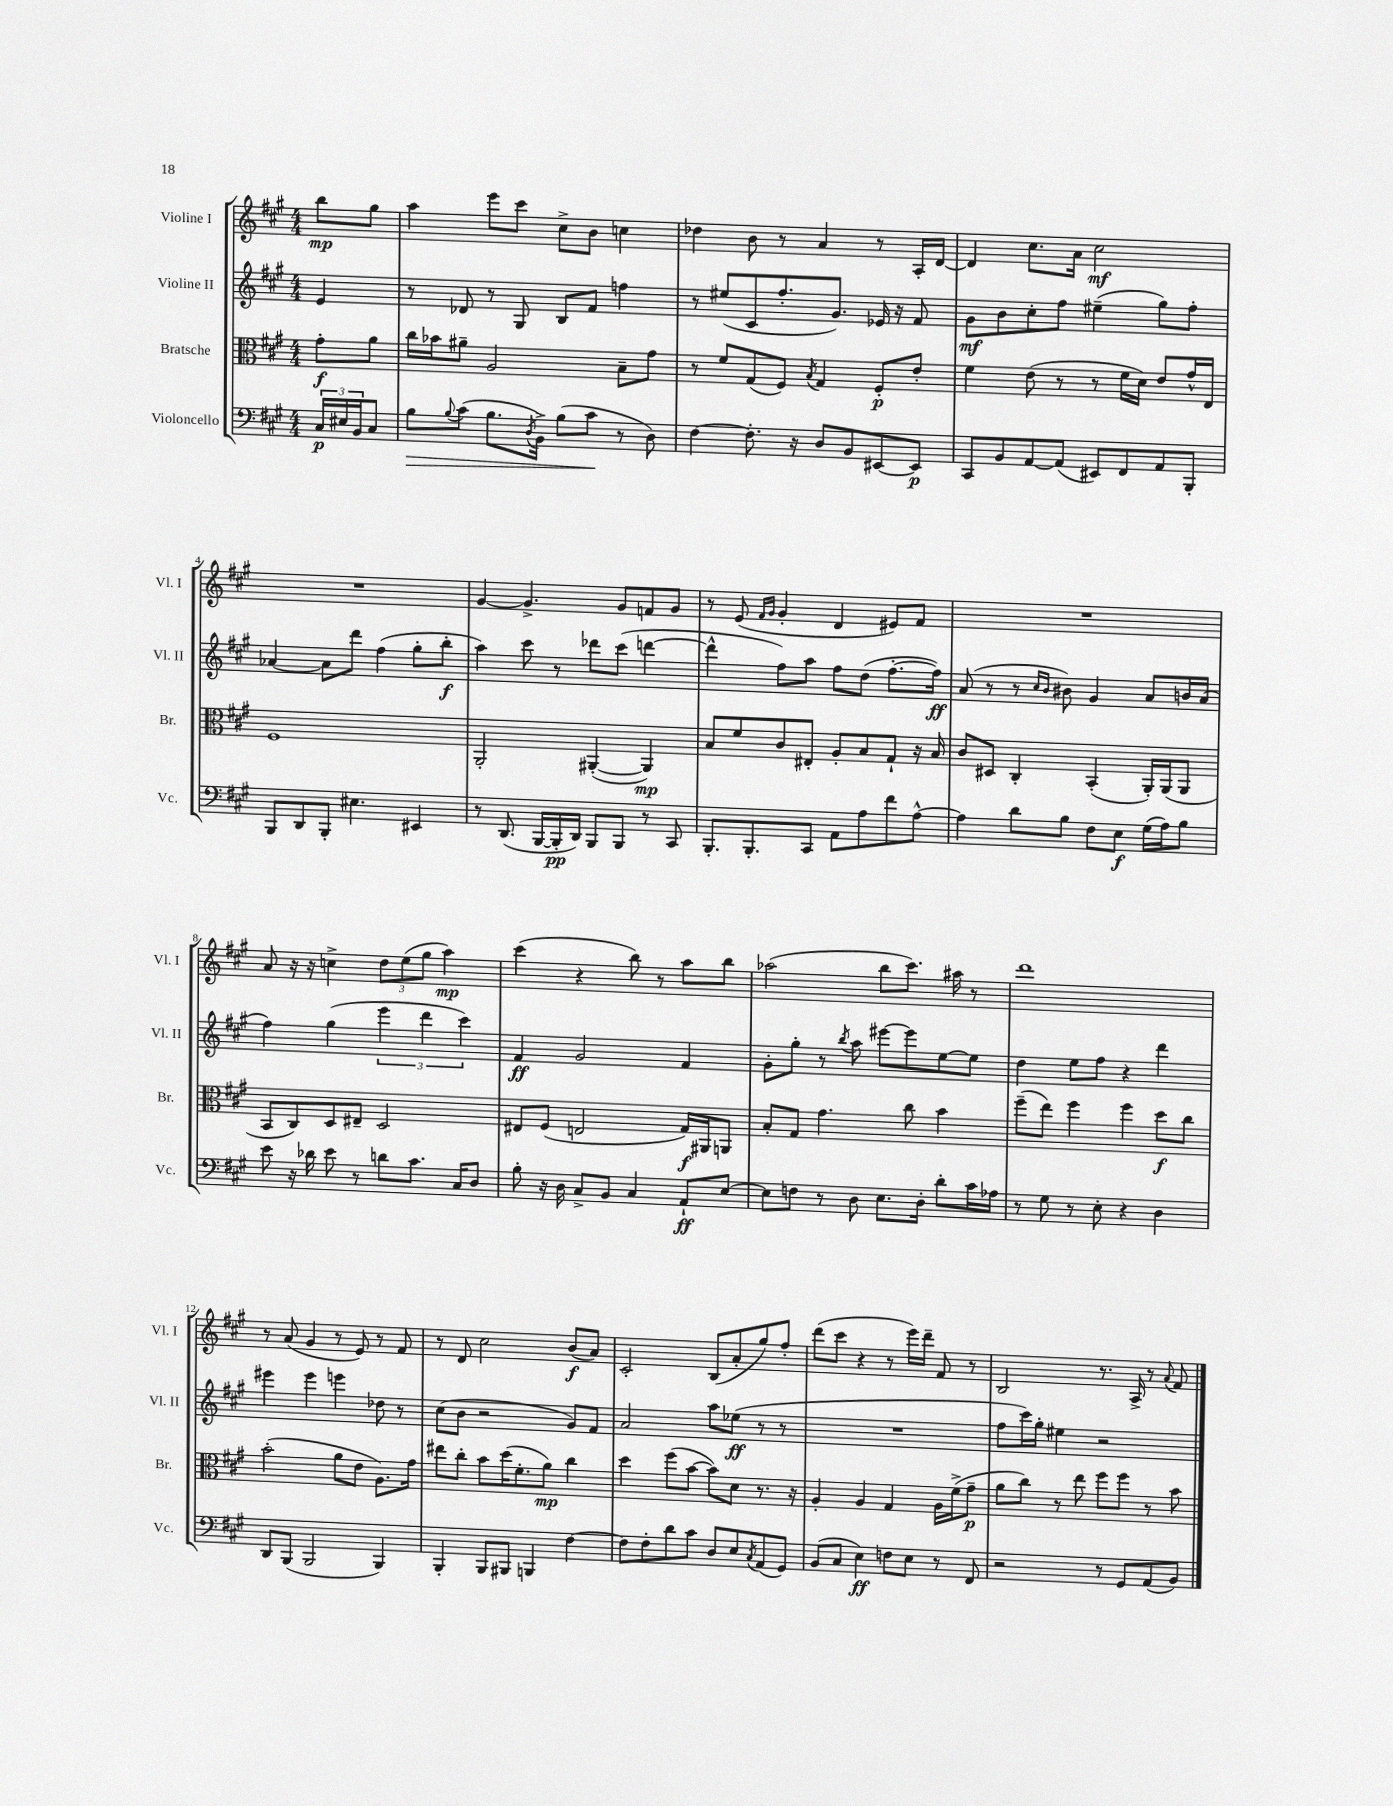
<<
\new StaffGroup <<
\new Staff = "s0" \with { instrumentName = "Violine I" shortInstrumentName = "Vl. I" } {
    \clef treble \key a \major \numericTimeSignature \time 4/4 \partial 4
    b''8\mp gis''8 |
    a''4 e'''8 cis'''8 cis''8-> b'8 c''4 |
    des''4 b'8 r8 a'4 r8 a16-. d'16~ |
    d'4 cis''8. a'16 cis''2\mf |
    R1 |
    gis'4~ gis'4.-> gis'8 f'8 gis'8 |
    r8 e'8( \grace { fis'16 gis'16 } gis'4-. d'4 eis'8) fis'8 |
    R1 |
    a'8 r16 r16 c''4-> \tuplet 3/2 { d''8 e''8( gis''8 } a''4\mp) |
    cis'''4( r4 b''8) r8 a''8 b''8 |
    aes''2( b''8 cis'''8.) ais''16 r8 |
    d'''1 |
    r8 a'8( gis'4 r8 e'8) r8 fis'8 |
    r8 d'8 cis''2 b'8\f( a'8) |
    cis'2-. b8( a'8-. gis''8) fis''8-. |
    d'''8( cis'''8 r4 r8 e'''16) d'''16-- fis'8 r8 |
    b2 r8. a16-> r8 \appoggiatura { a'8 } fis'8 \bar "|." |
}
\new Staff = "s1" \with { instrumentName = "Violine II" shortInstrumentName = "Vl. II" } {
    \clef treble \key a \major \numericTimeSignature \time 4/4 \partial 4
    e'4 |
    r8 des'8 r8 gis8 b8 fis'8 f''4 |
    r8 eis''8( cis'8 fis''8.-. gis'8.) ees'16 r16 fis'8 |
    gis'8\mf b'8 cis''8-. fis''8 eis''4--( gis''8) fis''8-. |
    aes'4~ aes'8 d'''8 fis''4( gis''8-. b''8-.\f |
    a''4) cis'''8 r8 des'''8 cis'''8( d'''4~ |
    d'''4-^ fis''8) a''8 fis''8 d''8( fis''8.~-. fis''16\ff) |
    a'8( r8 r8 \grace { cis''16 b'16 } bis'8) gis'4 a'8 b'16 a'16( |
    fis''4) gis''4( \tuplet 3/2 { e'''4 d'''4 cis'''4) } |
    fis'4\ff gis'2 fis'4 |
    gis'8-. gis''8-. r8 \acciaccatura { b''8 } a''8 eis'''8~ eis'''8 e''8~ e''8 |
    d''4 e''8 fis''8 r4 d'''4 |
    eis'''4 eis'''4 e'''4 des''8 r8 |
    cis''8( b'8 r2 gis'8) fis'8 |
    a'2 a''8 ees''8\ff( r8 r8 |
    R1 |
    fis''8 cis'''16) gis''16-. eis''4 r2 \bar "|." |
}
\new Staff = "s2" \with { instrumentName = "Bratsche" shortInstrumentName = "Br." } {
    \clef alto \key a \major \numericTimeSignature \time 4/4 \partial 4
    gis'8-.\f a'8 |
    cis''16 bes'16 ais'8-- a2 b8-- gis'8 |
    r8 fis'8 gis8( fis8) \acciaccatura { b8 } gis4 fis8-.\p e'8-. |
    fis'4 e'8( r8 r8 fis'16 d'16) e'8 gis'16-^ e16 |
    fis1 |
    a,2-. ais,4~-.( ais,4\mp) |
    b8 fis'8 cis'8 eis8-. a8-. b8 gis8-! r16 b16 |
    cis'8 dis8 cis4-. b,4-.( a,16-.) a,16( a,8 |
    b,8 cis8) d8 eis8-- d2 |
    eis8 fis8( e2 gis16\f) ais,16 a,8 |
    b8-. gis8 gis'4. cis''8 b'4 |
    fis''8--( e''8) fis''4 fis''4 d''8\f cis''8 |
    b'2-.( a'8 e'8 a8.) gis'16 |
    eis''8 cis''8-. b'8 d''16( fis'8.-. a'8\mp) cis''4 |
    d''4 fis''8( b'8~ b'8) d'8 r8. r16 |
    a4-. a4 gis4 a16 fis'16->( gis'8--\p |
    a'8 cis''8) r8 e''8 fis''8 fis''8 r8 b'8 \bar "|." |
}
\new Staff = "s3" \with { instrumentName = "Violoncello" shortInstrumentName = "Vc." } {
    \clef bass \key a \major \numericTimeSignature \time 4/4 \partial 4
    \tuplet 3/2 { cis16\p eis16 b,16 } cis8 |
    b8\> \appoggiatura { b8 } cis'8( b8. \acciaccatura { d8 } b,16->) b8( cis'8\! r8 d8) |
    fis4~ fis8.-. r16 d8 b,8 eis,8~ eis,8\p |
    cis,8 b,8 a,8~ a,8( eis,8) fis,8 a,8 b,,8-. |
    b,,8 d,8 b,,8-. eis4. eis,4 |
    r8 d,8.( b,,16~ b,,16-.\pp d,16) b,,8 b,,8 r8 cis,8 |
    b,,8.-. b,,8.-. cis,8 a,8 a8 fis'8 a8~-^ |
    a4 d'8 b8 fis8 e8\f gis16( a16) b8 |
    e'8 r16 des'16 e'8 r8 d'8 cis'8. cis16 d8 |
    b8-. r16 d16 cis8-> b,8 cis4 a,8-!\ff e8~ |
    e8 f8 r8 d8 e8. d16-. d'8-. cis'16 aes16 |
    r8 gis8 r8 e8-. r4 d4 |
    d,8 b,,8( b,,2 b,,4) |
    b,,4-. b,,8 bis,,8 b,,4 fis4~ |
    fis8 fis8-. d'8 cis'8 d8 e8 \acciaccatura { cis8 } a,8( gis,8) |
    b,8( cis8 e4\ff) f8 e8 r8 fis,8 |
    r2 r8 gis,8 a,8( b,8) \bar "|." |
}
>>
>>
